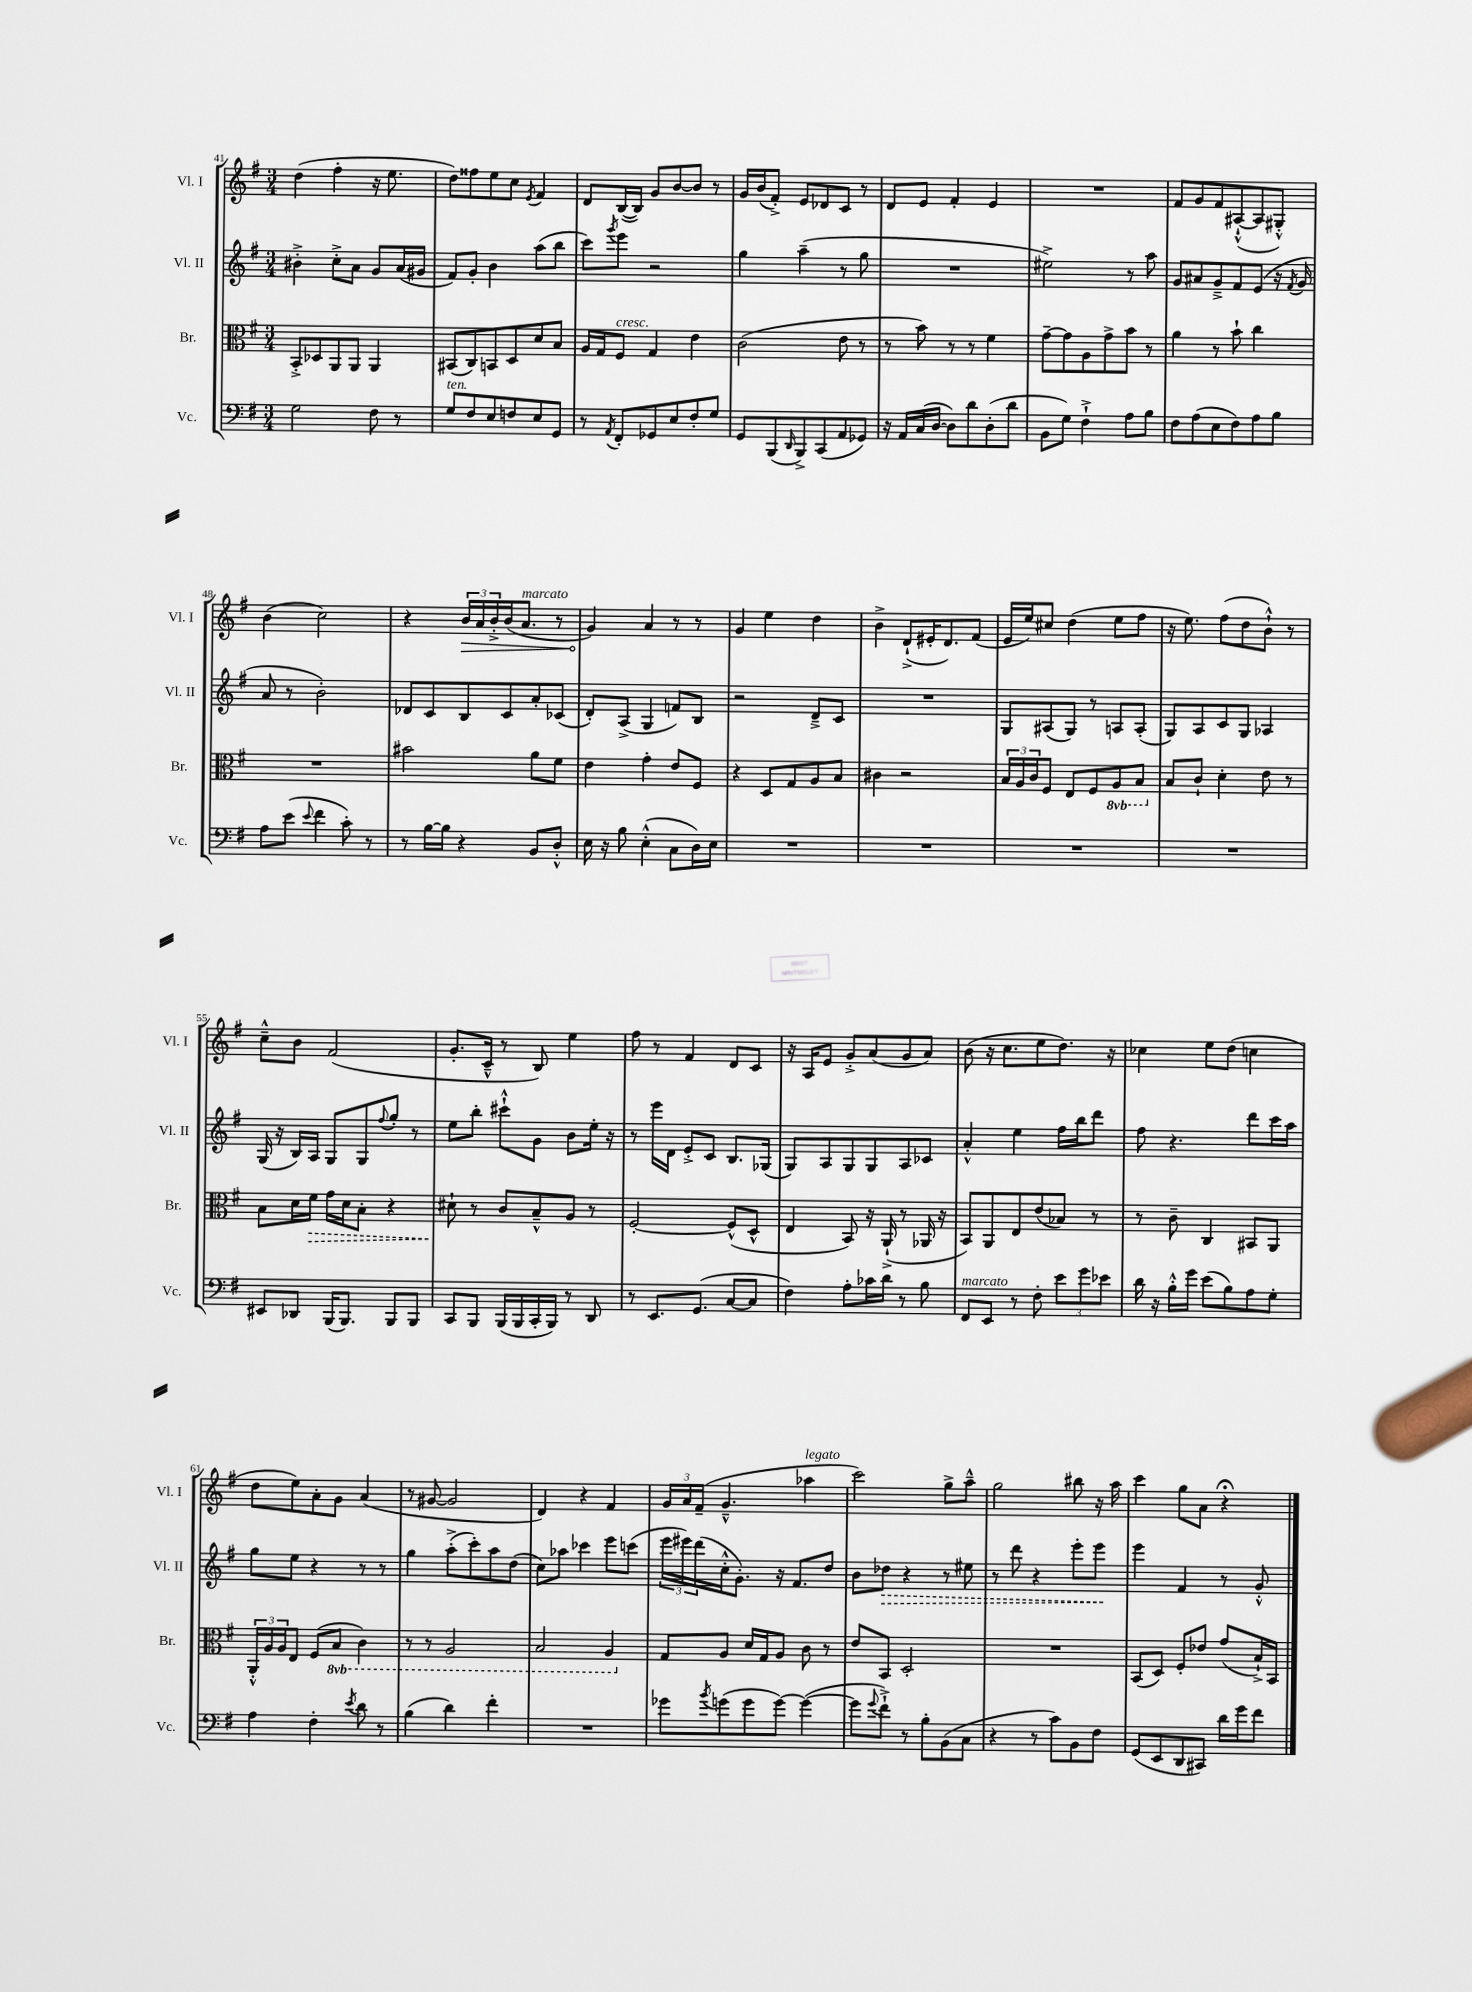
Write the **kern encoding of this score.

**kern	**kern	**kern	**kern
*staff4	*staff3	*staff2	*staff1
*clefF4	*clefC3	*clefG2	*clefG2
*k[f#]	*k[f#]	*k[f#]	*k[f#]
*M3/4	*M3/4	*M3/4	*M3/4
2G\	8BB'^/L	4b#'^\	(4dd\
.	8D-/	.	.
.	8AA/	8cc'^\L	4ff#'\
.	8AA/J	8a\J	.
8F#\	4AA/	8g/L	16r
.	.	.	8.ee\
8r	.	(16a/L	.
.	.	16g#/JJ	.
=	=	=	=
8G/L	(8BB#/L	8f#/L)	8dd\L)
8F#/	8C/)	8g'/J	8ff##\
8E/	8BB/	4b\	8ee\
8F/	8D/	.	8cc\J
.	.	.	8qe/
8E/	8d/	(8aa\L	4f#/
8GG/J	8B/J	8bb\J	.
=	=	=	=
8r	16A/LL	8ccc\L)	8d/L
.	16G/J	.	.
8qAA/	.	8qggg/	.
8FF#'/L	8F#/J	8eee\J	([16B/L
.	.	.	16B/]JJ)
8GG-/	4G/	2r	8g/L
8E/	.	.	[8b/
8F#'/	4e\	.	8b/]J
8G/J	.	.	8r
=	=	=	=
8GG/L	(2c\	4gg\	16g/LL
.	.	.	(16b/J
(8BBB/	.	.	8f#'^/J)
16qqDD/	.	.	.
8BBB^/)	.	(4aa~\	8e/L
(8CC/	.	.	8d-/
8AA/	8e\	8r	8c/J
8GG-/J)	8r	8gg\	8r
=	=	=	=
16r	8r	2.r	8d/L
16AA/LL	.	.	.
(16C/	8b\)	.	8e/J
[16D/JJ	.	.	.
8D\]L)	8r	.	4f#'/
8d\	8r	.	.
(8D'\	4f#\	.	4e/
8d\J	.	.	.
=	=	=	=
8BB\L	[8g~\L	2ee#^\)	2.r
8G\J)	8g\]	.	.
4F#`^\	8A\	.	.
.	8g^\	.	.
8A\L	8b\J	8r	.
8B\J	8r	8aa\	.
=	=	=	=
8F#\L	4a\	8g/L	8f#/L
(8A\	.	8a#/	8g/
8E\	8r	8g~^/	8f#/
8F#\)	8b`\	8f#/	([8A#`^^/
8A\	4cc\	(8e/J	8A#/]
8B\J	.	16r	8G#'^^/J)
.	.	8qf#/	.
.	.	16g/	.
=	=	=	=
8A\L	2.r	8a/	(4b\
(8e\J	.	8r	.
8qqe/	.	.	.
4f#\	.	2b'\)	2cc\)
8c'\)	.	.	.
8r	.	.	.
=	=	=	=
8r	2b#\	8d-/L	4r
[16B\LL	.	8c/	.
16B\]JJ	.	.	.
4r	.	8B/	24b/LL
.	.	.	24a/
.	.	.	24b'^/
.	.	8c/	(16b/J
.	.	.	8.a/J
8BB/L	8a\L	8a'/	.
8D'^^/J	8f#\J	(8c-/J	8r
=	=	=	=
16E\	4e\	8d'/L)	4g/)
16r	.	.	.
8B\	.	(8A^/J	.
(4E'^^\	4g'\	4G/	4a/
8C\L	8e/L	8f/L)	8r
16D\L)	8F#/J	8B/J	8r
16E\JJ	.	.	.
=	=	=	=
2.r	4r	2r	4g/
.	8D/L	.	4ee\
.	8G/	.	.
.	8A/	8d~^/L	4dd\
.	8B/J	8c/J	.
=	=	=	=
2.r	4c#\	2.r	4b^\
.	2r	.	(8d`^/L
.	.	.	16e#'/K
.	.	.	8.d/)
.	.	.	(8f#/J
=	=	=	=
2.r	24B/LL	8G/L	16e/LL
.	24A/	.	.
.	.	.	16ee/J)
.	24c/J	.	.
.	8F#/J	(8A#/	8cc#/J
.	8E/L	8G/J)	(4dd\
.	8F#/	8r	.
.	8AA/	8A/L	8ee\L
.	8BB/J	(8A'/J	8ff#\J
=	=	=	=
2.r	8B/L	8G/L)	16r
.	.	.	8.ee\)
.	8c`/J	8A/	.
.	4d'\	8c/	(8ff#\L
.	.	8G/J	8dd\
.	8e\	4A-/	8b`^^\J)
.	8r	.	8r
=	=	=	=
8EE#/L	8B\L	(16G/	8cc~^^\L
.	.	16r	.
8DD-/J	16d\L	16B/LL)	8b\J
.	16f#\JJ	16A/JJ	.
(16BBB/LK	16g\LL	8G/L	(2f#/
8.BBB/J)	16d\J	.	.
.	8B'\J	8G/	.
.	.	8qqff#/	.
8BBB/L	4r	8gg'/J	.
8BBB/J	.	8r	.
=	=	=	=
8CC/L	8d#`\	8ee\L	8.g'/L
8BBB/J	8r	8bb'\J	.
.	.	.	16c~^^/Jk
(16BBB/LL	8c/L	8ccc#`^^\L	8r
16BBB/	.	.	.
16CC'/	8B~^^/	8g\J	8B/)
16BBB/JJ)	.	.	.
8r	8A/J	8b\L	4ee\
8DD/	8r	16ee'\Jk	.
.	.	16r	.
=	=	=	=
8r	[2F#'/	8r	8ff#\
8.EE/L	.	16eee\LL	8r
.	.	16d\JJ	.
.	.	8e'^/L	4f#/
(8.GG/J	.	.	.
.	.	8c/J	.
[8C/L	(8F#^^/]L	8.B/L	8d/L
8C/]J	8D^^/J	.	8c/J
.	.	(16G-/Jk	.
=	=	=	=
4F#\)	4E/	8G/L)	16r
.	.	.	16A/LK
.	.	8A/	8e/J
8A'\L	8BB/)	8G/	8g'^/L
16c-\L	16r	8G/	(8a/
16d\JJ	(16AA`^/	.	.
8r	8r	8A/	8g/
8B\	16AA-/	8c-/J	8a/J)
.	16r	.	.
=	=	=	=
8FF#/L	8BB/L)	4a'^^/	(8b\
8EE/J	8AA/	.	16r
.	.	.	8.cc\L
8r	8E/	4ee\	.
8F#'\	(8e/	.	8ee\
12e\L	8B-/J)	16ff#\LL	8.dd\J)
.	.	16bb\J	.
12g\	.	.	.
.	8r	8ddd\J	.
12e-\J	.	.	.
.	.	.	16r
=	=	=	=
16d\	8r	8ff#\	4cc-\
16r	.	.	.
16B'^^\LL	8c~\	4.r	.
16g\JJ	.	.	.
(8e\L	4C/	.	8ee\L
8B\)	.	.	(8dd\J
8A\	8BB#/L	8ddd\L	4cc\
8G'\J	8AA/J	16ccc\L	.
.	.	16aa\JJ	.
=	=	=	=
4A\	24AA'^^/LL	8gg\L	8dd\L
.	24A/	.	.
.	24A/J	.	.
.	8E/J	8ee\J	8ee\)
4F#'\	(8F#/L	4r	8a'\
.	8BB/J	.	8g\J
8qe/	.	.	.
8d\	4C\)	8r	(4a/
8r	.	8r	.
=	=	=	=
(4B\	8r	4gg\	8r
.	8r	.	[8g#/
4d\)	2AA/	(8aa'^\L	2g#/]
.	.	8ccc'\)	.
4f#'\	.	8aa\	.
.	.	(8dd\J	.
=	=	=	=
2.r	2BB/	8cc\L)	4d/)
.	.	8aa-\J	.
.	.	4ccc-\	4r
.	4AA/	8eee\L	4f#/
.	.	(8ccc\J	.
=	=	=	=
8g-\L	8G/L	24eee\LL	24g/LL
.	.	24eee#\)	24a/
.	.	(24ddd\	(24f#~/JJ
8qb/	.	.	.
(8g\	8A/J	16cc'^^\J	4.g~^^/
.	.	8.g'\J)	.
8g\	16d/LL	.	.
.	16G/J	.	.
[8g\J)	8A/J	16r	.
.	.	8.f#/L	.
(4g\_	8c\	.	4aa-\
.	8r	8dd/J	.
=	=	=	=
8g\]L	8e/L	8b\L	2ccc\)
8qqg/	.	.	.
8f#`^\J)	8BB/J	8dd-\J	.
8r	2D'/	4r	.
8B'\L	.	.	.
(8BB\	.	8r	8gg^\L
8C\J	.	8ee#\	8aa~^^\J
=	=	=	=
4r	2.r	8r	2gg\
.	.	8ddd\	.
8r	.	4r	.
8c\L)	.	.	.
8BB\	.	8eee'\L	8bb#\
8F#\J	.	8eee\J	16r
.	.	.	16aa\
=	=	=	=
(8GG/L	(8BB/L	4eee\	4ccc\
8EE/	8D/J)	.	.
8DD/	8F#'/L	4f#/	8gg\L
8CC#/J)	8e-/J	.	8a\J
16d\LL	(8g/L	8r	4r;
16g\J	.	.	.
8f#\J	16B`^/L)	8g'^^/	.
.	16BB/JJ	.	.
==	==	==	==
*-	*-	*-	*-
